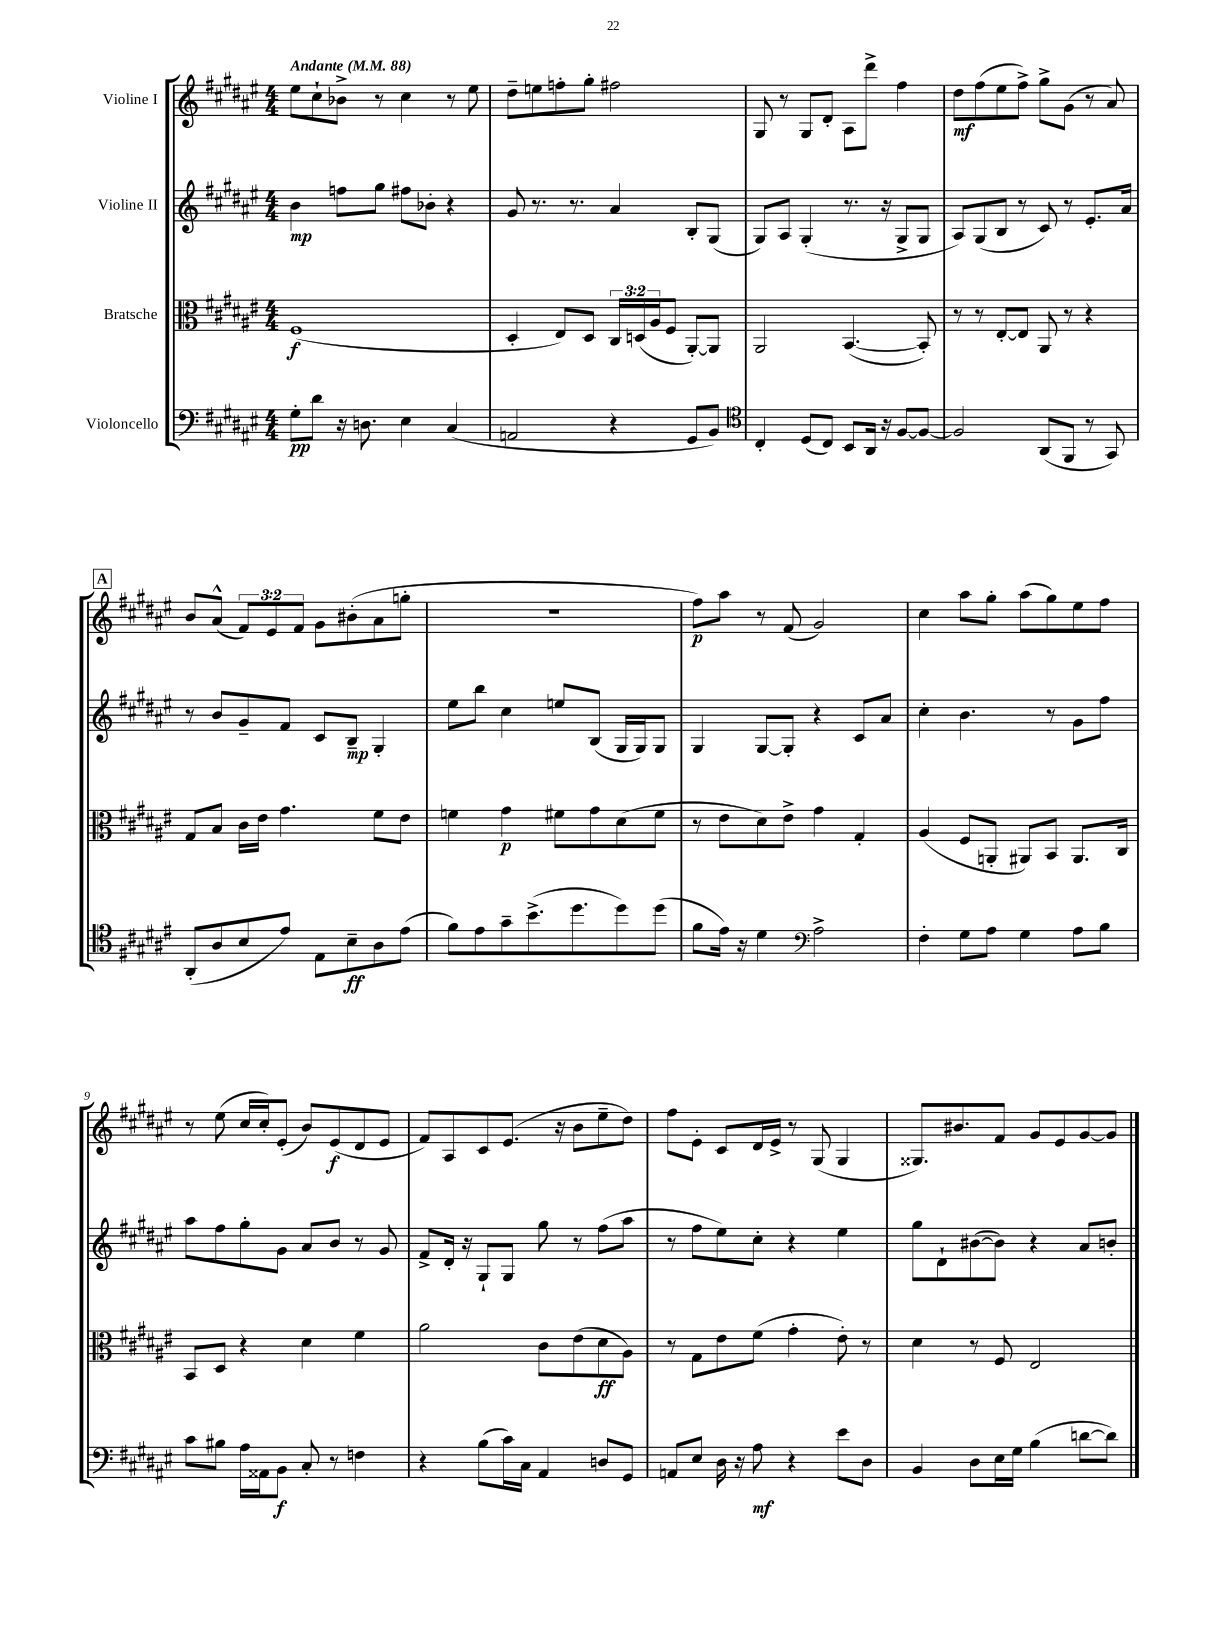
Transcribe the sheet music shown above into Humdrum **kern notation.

**kern	**dynam	**kern	**dynam	**kern	**dynam	**kern	**dynam
*part4	*part4	*part3	*part3	*part2	*part2	*part1	*part1
*staff4	*staff4	*staff3	*staff3	*staff2	*staff2	*staff1	*staff1
*I"Violoncello	*	*I"Bratsche	*	*I"Violine II	*	*I"Violine I	*
*clefF4	*	*clefC3	*	*clefG2	*	*clefG2	*
*k[f#c#g#d#a#e#]	*	*k[f#c#g#d#a#e#]	*	*k[f#c#g#d#a#e#]	*	*k[f#c#g#d#a#e#]	*
*M4/4	*	*M4/4	*	*M4/4	*	*M4/4	*
*MM88	*	*MM88	*	*MM88	*	*MM88	*
=1	=1	=1	=1	=1	=1	=1	=1
!	!	!	!	!	!	!LO:TX:a:B:t=Andante	!
8G#'\L	pp	(1F#	f	4b\	mp	8ee#\L	.
8d#\J	.	.	.	.	.	8cc#`\	.
16r	.	.	.	8ffn\L	.	8b-X^\J	.
8.Dn\	.	.	.	.	.	.	.
.	.	.	.	8gg#\J	.	8r	.
4E#\	.	.	.	8ff#X\L	.	4cc#\	.
.	.	.	.	8b-X'\J	.	.	.
(4C#/	.	.	.	4r	.	8r	.
.	.	.	.	.	.	8ee#\	.
=2	=2	=2	=2	=2	=2	=2	=2
2AAn/	.	4D#'/	.	8g#/	.	8dd#~\L	.
.	.	.	.	8.r	.	8een\	.
.	.	8E#/L)	.	.	.	8ffn'\	.
.	.	.	.	8.r	.	.	.
.	.	8D#/J	.	.	.	8gg#'\J	.
4r	.	24C#/LL	.	4a#/	.	2ff#X\	.
.	.	(24Dn/	.	.	.	.	.
.	.	24A#/J	.	.	.	.	.
.	.	8F#/J	.	.	.	.	.
8GG#/L	.	[8AA#'/L)	.	8B'/L	.	.	.
8BB/J)	.	8AA#/J]	.	(8G#/J	.	.	.
=3	=3	=3	=3	=3	=3	=3	=3
*clefC4	*	*	*	*	*	*	*
4C#'/	.	2AA#/	.	8G#/L)	.	8G#/	.
.	.	.	.	8A#/J	.	8r	.
(8D#/L	.	.	.	(4G#'/	.	8G#/L	.
8C#/J)	.	.	.	.	.	8d#'/J	.
8BB/L	.	([4.BB/	.	8.r	.	8A#\L	.
16AA#/Jk	.	.	.	.	.	8ddd#^\J	.
16r	.	.	.	16r	.	.	.
[8F#/L	.	.	.	8G#^/L	.	4ff#\	.
8F#/J_	.	8BB'/])	.	8G#/J	.	.	.
=4	=4	=4	=4	=4	=4	=4	=4
2F#/]	.	8r	.	8A#/L)	.	8dd#\L	mf
.	.	8r	.	(8G#/	.	(8ff#\	.
.	.	[8E#'/L	.	8B/J	.	8ee#\	.
.	.	8E#/J]	.	8r	.	8ff#^\J)	.
(8AA#/L	.	8AA#/	.	8c#/)	.	8gg#^\L	.
8FF#/J	.	8r	.	8r	.	(8g#\J	.
8r	.	4r	.	8.e#'/L	.	8r	.
8GG#/)	.	.	.	.	.	8a#/)	.
.	.	.	.	16a#/Jk	.	.	.
!!LO:LB:g=z
!!LO:REH:place=s1:t=A
=5	=5	=5	=5	=5	=5	=5	=5
(8AA#'/L	.	8G#/L	.	8r	.	8b/L	.
8A#/	.	8B/J	.	8b/L	.	(8a#^^/J	.
8B/	.	16c#\LL	.	8g#~/	.	12f#/L)	.
.	.	16e#\JJ	.	.	.	.	.
.	.	.	.	.	.	12e#/	.
8e#/J)	.	4.g#\	.	8f#/J	.	.	.
.	.	.	.	.	.	12f#/J	.
8E#\L	.	.	.	8c#/L	.	8g#\L	.
8B~\	ff	.	.	8B~/J	mp	(8b#X'\	.
8A#\	.	8f#\L	.	4G#'/	.	8a#\	.
(8e#\J	.	8e#\J	.	.	.	8ggn'\J	.
=6	=6	=6	=6	=6	=6	=6	=6
8f#\L)	.	4fn\	.	8ee#\L	.	1r	.
8e#\	.	.	.	8bb\J	.	.	.
8g#~\	.	4g#\	p	4cc#\	.	.	.
(8.b^\	.	.	.	.	.	.	.
.	.	8f#X\L	.	8een/L	.	.	.
8.dd#\	.	.	.	.	.	.	.
.	.	8g#\	.	(8B/J	.	.	.
8dd#\)	.	(8d#\	.	16G#/LL	.	.	.
.	.	.	.	16G#/J)	.	.	.
(8dd#\J	.	8f#\J	.	8G#/J	.	.	.
=7	=7	=7	=7	=7	=7	=7	=7
8f#\L	.	8r	.	4G#/	.	8ff#\L)	p
16e#\Jk)	.	8e#\L	.	.	.	8aa#\J	.
16r	.	.	.	.	.	.	.
4d#\	.	8d#\)	.	[8G#/L	.	8r	.
.	.	8e#^\J	.	8G#'/J]	.	(8f#/	.
*clefF4	*	*	*	*	*	*	*
2A#^\	.	4g#\	.	4r	.	2g#/)	.
.	.	4G#'/	.	8c#/L	.	.	.
.	.	.	.	8a#/J	.	.	.
=8	=8	=8	=8	=8	=8	=8	=8
4F#'\	.	(4A#/	.	4cc#'\	.	4cc#\	.
8G#\L	.	8F#/L	.	4.b\	.	8aa#\L	.
8A#\J	.	8AAn'/J	.	.	.	8gg#'\J	.
4G#\	.	8AA#X/L)	.	.	.	(8aa#\L	.
.	.	8BB/J	.	8r	.	8gg#\)	.
8A#\L	.	8.AA#/L	.	8g#\L	.	8ee#\	.
8B\J	.	.	.	8ff#\J	.	8ff#\J	.
.	.	16C#/Jk	.	.	.	.	.
!!LO:LB:g=z
=9	=9	=9	=9	=9	=9	=9	=9
8c#\L	.	8BB/L	.	8aa#\L	.	8r	.
8B#X\J	.	8D#/J	.	8ff#\	.	(8ee#\	.
16A#\LL	.	4r	.	8gg#'\	.	16cc#/LL	.
16AA##X\J	.	.	.	.	.	16cc#'/J)	.
8BB\J	f	.	.	8g#\J	.	(8e#'/J	.
8C#'/	.	4d#\	.	8a#/L	.	8b/L)	.
8r	.	.	.	8b/J	.	(8e#/	f
4Fn\	.	4f#\	.	8r	.	8d#/	.
.	.	.	.	8g#/	.	8e#/J	.
=10	=10	=10	=10	=10	=10	=10	=10
4r	.	2a#\	.	8f#^/L	.	8f#/L)	.
.	.	.	.	16d#'/Jk	.	8A#/	.
.	.	.	.	16r	.	.	.
(8B\L	.	.	.	8G#`/L	.	8c#/	.
16c#\L)	.	.	.	8G#/J	.	(8.e#/J	.
16C#\JJ	.	.	.	.	.	.	.
4AA#/	.	8c#\L	.	8gg#\	.	.	.
.	.	.	.	.	.	16r	.
.	.	(8e#\	.	8r	.	8b\L	.
8Dn/L	.	8d#\	ff	(8ff#\L	.	8ee#~\	.
8GG#/J	.	8A#\J)	.	8aa#\J	.	8dd#\J)	.
=11	=11	=11	=11	=11	=11	=11	=11
8AAn/L	.	8r	.	8r	.	8ff#\L	.
8E#/J	.	8G#\L	.	8ff#\L	.	8e#'\J	.
16D#\	.	8e#\	.	8ee#\)	.	8c#/L	.
16r	.	.	.	.	.	.	.
8A#\	mf	(8f#\J	.	8cc#'\J	.	16d#/L	.
.	.	.	.	.	.	16e#^/JJ	.
4r	.	4g#'\	.	4r	.	8r	.
.	.	.	.	.	.	(8G#/	.
8e#\L	.	8e#'\)	.	4ee#\	.	4G#/	.
8D#\J	.	8r	.	.	.	.	.
=12	=12	=12	=12	=12	=12	=12	=12
4BB/	.	4d#\	.	8gg#\L	.	8.G##X/L)	.
.	.	.	.	8d#`\	.	.	.
.	.	.	.	.	.	8.b#X/	.
8D#\L	.	8r	.	([8b#X\	.	.	.
16E#\L	.	8F#/	.	8b#\J])	.	8f#/J	.
16G#\JJ	.	.	.	.	.	.	.
(4B\	.	2E#/	.	4r	.	8g#/L	.
.	.	.	.	.	.	8e#/	.
[8dn\L	.	.	.	8a#/L	.	[8g#/	.
8d\J])	.	.	.	8bn'/J	.	8g#/J]	.
==	==	==	==	==	==	==	==
*-	*-	*-	*-	*-	*-	*-	*-
